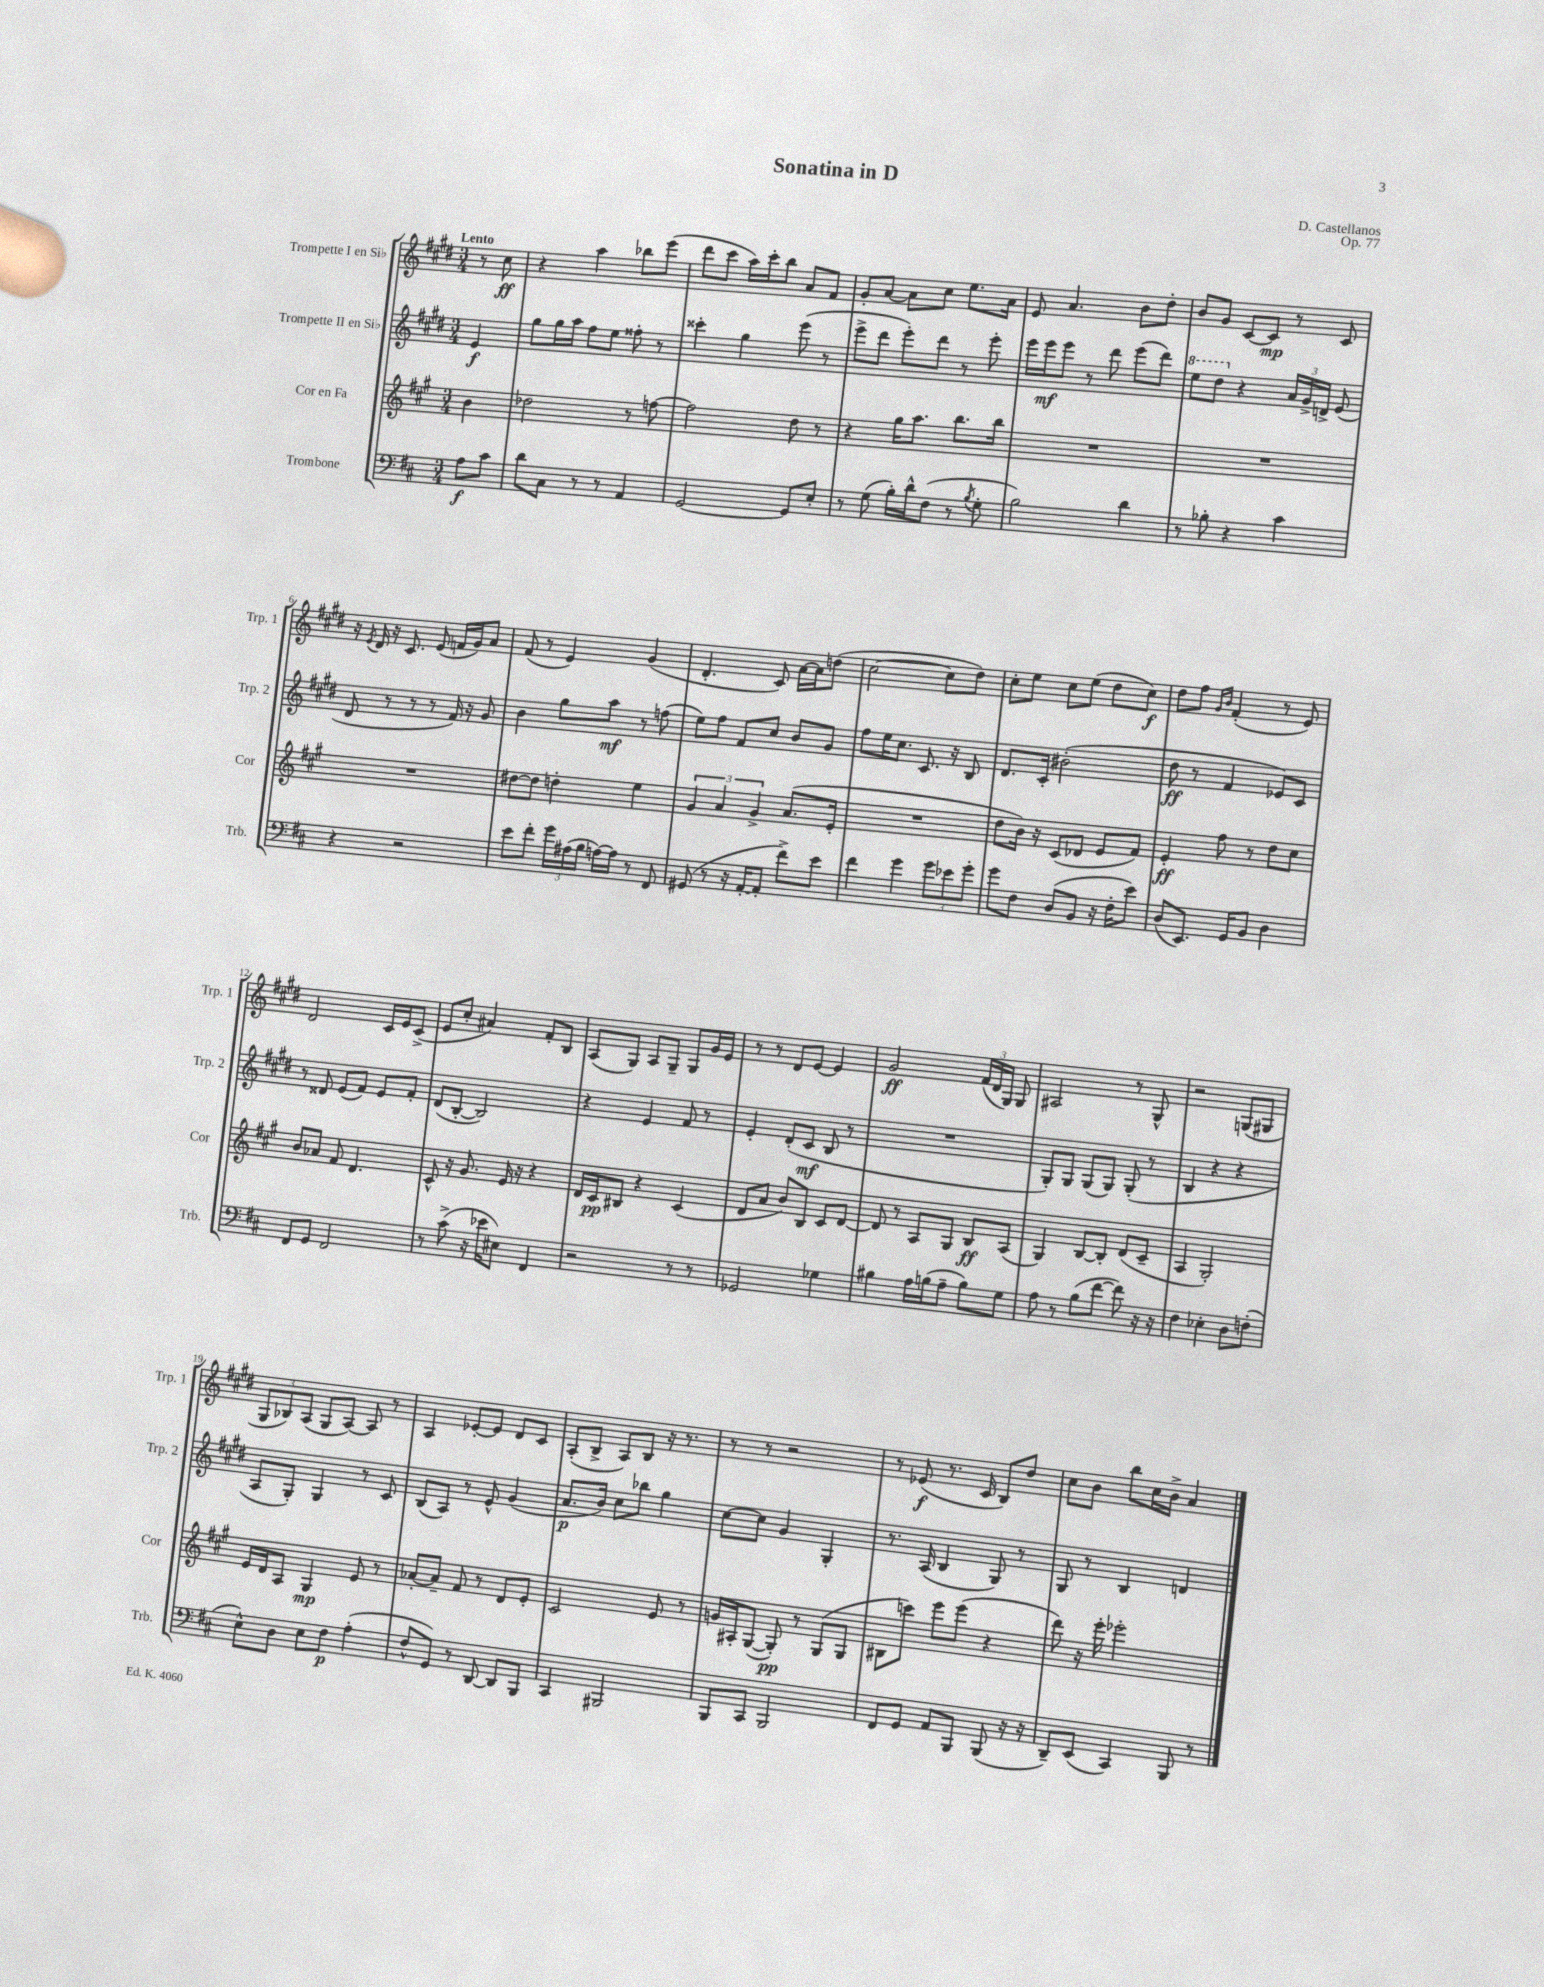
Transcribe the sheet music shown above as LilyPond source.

\header { title = "Sonatina in D" composer = "D. Castellanos" opus = "Op. 77" }
<<
\new StaffGroup <<
\new Staff = "s0" \with { instrumentName = "Trompette I en Sib" shortInstrumentName = "Trp. 1" } {
    \clef treble \key e \major \numericTimeSignature \time 3/4 \partial 4 \tempo "Lento"
    \autoBeamOff r8 cis''8\ff |
    r4 a''4 bes''8[ e'''8]( |
    dis'''8[ cis'''8] a''16[) cis'''16-. b''8] a'8[ fis'8] |
    gis'8[-. a'8]~ a'8[ cis''8] e''8.[ a'16] |
    e'8 a'4. b'8[ dis''8]-. |
    b'8[ gis'8] cis'8[~ cis'8]\mp r8 cis'8 |
    r16 \acciaccatura { e'8 } dis'16 r16 cis'8. e'8( f'16[ gis'16) a'8] |
    fis'8( r8 e'4) gis'4( |
    dis'4.-. cis'8) a'16[~ a'16 d''8]( |
    cis''2~ cis''8[ dis''8]) |
    cis''8[-. e''8] cis''8[ e''8]( dis''8[ cis''8]\f) |
    dis''8[ fis''8] \grace { gis'16[ b'16] } fis'4-.( r8 e'8) |
    dis'2 cis'16[ e'16 cis'8]->( |
    e'8[ cis''8]-. ais'4) fis'8[-. b8] |
    a8[( gis8]) a8[ gis8]-- gis8[ gis'16 e'16] |
    r8 r8 dis'8[ e'8]~ e'4 |
    gis'2\ff \tuplet 3/2 { fis'16[( dis'16 gis16]) } gis8 |
    ais2 r8 gis8-^ |
    r2 g8[( gis8] |
    \tuplet 3/2 { gis8[ bes8) a8]( } gis8[ a8]~) a8 r8 |
    a4 ees'8[~-. ees'8] dis'8[ cis'8] |
    a8[-.( b8]-> a8[) b8] r16 r8. |
    r8 r8 r2 |
    r8 ees'8\f( r8. cis'16 b8[) dis''8] |
    cis''8[ b'8] b''8[ cis''16 b'16]-> a'4 \bar "|." |
}
\new Staff = "s1" \with { instrumentName = "Trompette II en Sib" shortInstrumentName = "Trp. 2" } {
    \clef treble \key e \major \numericTimeSignature \time 3/4 \partial 4
    \autoBeamOff e'4\f |
    gis''8[ gis''16 a''16] fis''8[ e''8] fisis''8-. r8 |
    cisis'''4-. gis''4 e'''8( r8 |
    e'''8[-> dis'''8] e'''8[-.) dis'''8] r8 e'''8-. |
    e'''16[ e'''16\mf e'''8] r8 dis'''8 e'''8[( dis'''8]) |
    \ottava #1 e'''8[ dis'''8] \ottava #0 r4 \tuplet 3/2 { a'16[ gis'16-> d'16]-> } e'8( |
    dis'8 r8 r8 r8 fis'16) r16 gis'8 |
    b'4 gis''8[ a''8]\mf r8 f''8( |
    e''8[) fis''8] fis'8[ cis''8] b'8[ gis'8] |
    fis''8[ e''16 cis''8.] cis'8. r16 b8 |
    dis'8.[ cis'16]-. bis'2-.( |
    dis''8\ff r8 fis'4 ees'8[) cis'8] |
    r8 disis'8 e'8[( fis'8]) e'8[ fis'8]-. |
    dis'8[( b8]~-. b2) |
    r4 e'4 fis'8 r8 |
    e'4-. dis'8[-.( cis'8]\mf b8 r8 |
    R2. |
    gis8[-.) gis8] gis8[( gis8]) gis8-.( r8 |
    b4 r4 r4 |
    a8[ gis8]-.) gis4 r8 cis'8 |
    b8[( a8]) r8 e'8-^ gis'4( |
    a'8.[\p b'16]) cis''8[ bes''8] gis''4 |
    cis''8[~ cis''8] gis'4 gis4-. |
    r8. a16( b4 gis8) r8 |
    gis8 r8 b4 d'4 \bar "|." |
}
\new Staff = "s2" \with { instrumentName = "Cor en Fa" shortInstrumentName = "Cor" } {
    \clef treble \key a \major \numericTimeSignature \time 3/4 \partial 4
    \autoBeamOff b'4 |
    des''2 r8 f''8~ |
    f''2 d''8 r8 |
    r4 gis''16[ a''8.] b''8.[ b''16] |
    R2. |
    R2. |
    R2. |
    dis''8[~ dis''8] d''4-. e''4 |
    \tuplet 3/2 { gis'4 a'4 gis'4-> } a'8.[( e'16]-. |
    R2. |
    d''8[ b'16]) r16 cis'8[( des'8] e'8[ fis'8]) |
    e'4-.\ff fis''8 r8 d''8[ cis''8] |
    b'8[ aes'8] fis'8 d'4. |
    cis'8-^ r16 gis'8. e'16 r16 r4 |
    d'16[ cis'16\pp bis8] r4 cis'4( |
    d'8[ a'8] b'8[) b8] cis'8[ d'8]~ |
    d'8 r8 a8[ gis8] b8[\ff a8]( |
    gis4) b8[~ b8]-. d'8[( cis'8]-- |
    a4 gis2-.) |
    e'16[ d'16 a8] gis4\mp e'8 r8 |
    aes'8[~-. aes'8]-- fis'8 r8 d'8[ e'8]-. |
    cis'2 e'8 r8 |
    g'16[ ais16-. gis8]~( gis8-.\pp) r8 gis8[( gis8] |
    bis8[ c'''8]) e'''8[ e'''8]( r4 |
    d'''8) r16 e'''16-. ees'''2-. \bar "|." |
}
\new Staff = "s3" \with { instrumentName = "Trombone" shortInstrumentName = "Trb." } {
    \clef bass \key d \major \numericTimeSignature \time 3/4 \partial 4
    \autoBeamOff a8[\f cis'8] |
    d'8[ cis8] r8 r8 a,4 |
    g,2~ g,8[ e8]-. |
    r8 g8( b16[-.) d'16-^ fis8]( r8 \acciaccatura { b8 } g8-. |
    b2) d'4 |
    r8 bes8-. r4 cis'4 |
    r4 r2 |
    e'8[ fis'8]-. \tuplet 3/2 { g'16[ ais16( b16] } a16[~) a16] r8 fis,8 |
    gis,8( r8 r16 a,16[~-. a,8]-. fis'8[->) e'8] |
    fis'4 g'4 \tuplet 3/2 { g'8[ ees'8 g'8]-. } |
    g'8[ fis8] d8[( b,8] r16 fis16[-. e'8]) |
    d8[( e,8.]) g,16[ b,8] d4 |
    fis,8[ g,8] fis,2 |
    r8 cis'8->( r16 ees'16[ eis8]) fis,4 |
    r2 r8 r8 |
    ges,2 ges4 |
    bis4 a16[ b16( a8]-- b8[) g8] |
    a8 r8 b8[( fis'8]~ fis'8) r16 r16 |
    fis4 ees4-. d8[ f8]-.( |
    e8[-^) d8] e8[ fis8]\p a4-.( |
    fis8[-^ g,8]) r8 d,8~ d,8[ b,,8] |
    cis,4 bis,,2 |
    b,,8[ cis,8] b,,2 |
    fis,8[ g,8] a,8[ b,,8] b,,8( r16 r16 |
    d,8[--) e,8]( cis,4) b,,8 r8 \bar "|." |
}
>>
>>
